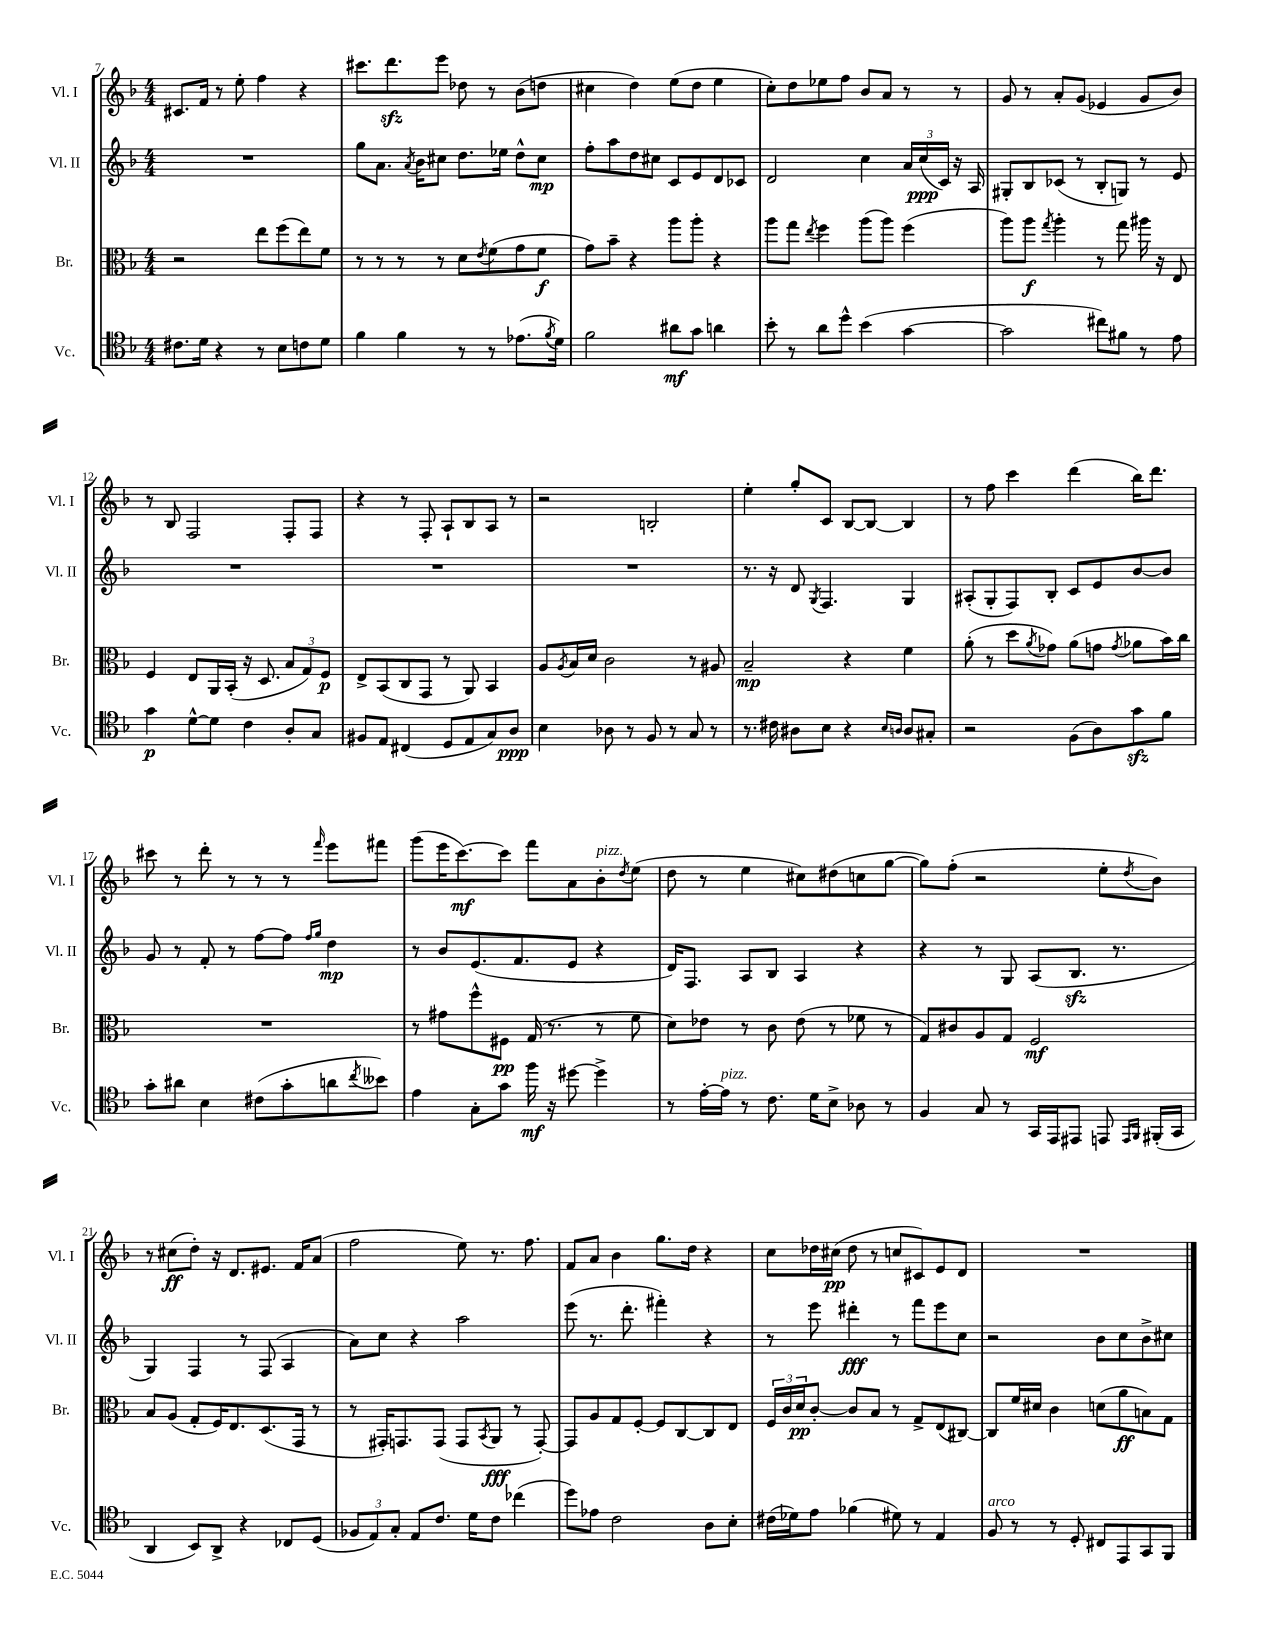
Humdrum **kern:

**kern	**kern	**kern	**kern
*staff4	*staff3	*staff2	*staff1
*clefC4	*clefC3	*clefG2	*clefG2
*k[b-]	*k[b-]	*k[b-]	*k[b-]
*M4/4	*M4/4	*M4/4	*M4/4
8.c#\L	2r	1r	8.c#/L
16d\Jk	.	.	16f/Jk
4r	.	.	8r
.	.	.	8ee'\
8r	8ee\L	.	4ff\
8B-\L	(8ff\	.	.
8c\	8ee\)	.	4r
8d\J	8f\J	.	.
=	=	=	=
4f\	8r	8gg\L	8.ccc#\L
.	8r	8.a\J	.
.	.	.	8.ddd\
4f\	8r	.	.
.	.	8qa/	.
.	.	16b-\LK	.
.	8r	8cc#\J	8eee\J
8r	8d\L	8.dd\L	8dd-\
.	8qe/	.	.
8r	(8f\	.	8r
.	.	16ee-\Jk	.
(8.e-\L	8g\	8dd^^\L	(8b-\L
.	8f\J	8cc#\J	8dd\J
8qf/	.	.	.
16d\Jk)	.	.	.
=	=	=	=
2f\	8g\L)	8ff'\L	4cc#\
.	8b-~\J	8aa\	.
.	4r	8dd\	4dd\)
.	.	8cc#\J	.
8a#\L	8aa\L	8c/L	(8ee\L
8g\J	8aa'\J	8e/	8dd\J
4a\	4r	8d/	4ee\
.	.	8c-/J	.
=	=	=	=
8b-'\	8aa\L	2d/	8cc'\L)
8r	8gg\J	.	8dd\
.	8qee/	.	.
8a\L	4ff\	.	8ee-\
8dd^^\J	.	.	8ff\J
(4b-\	(8aa\L	4cc\	8b-/L
.	8aa\J)	.	8a/J
[4g\	(4ff\	24a/LL	8r
.	.	(24cc/	.
.	.	24c/JJ)	.
.	.	16r	8r
.	.	16A/	.
=	=	=	=
2g\]	8aa\L)	8G#'/L	8g/
.	8aa\J	8B-/	8r
.	8qgg/	.	.
.	4aa'\	(8c-/J	8a'/L
.	.	8r	(8g/J
8cc#\L)	8r	8B-'/L	4e-/
8f#\J	8gg\	8G/J)	.
8r	16aa#\	8r	8g/L
.	16r	.	.
8e\	8E/	8e/	8b-/J)
=	=	=	=
4g\	4F/	1r	8r
.	.	.	8B-/
[8d^^\L	8E/L	.	2F/
8d\]J	16AA/L	.	.
.	(16BB-'/JJ	.	.
4c\	16r	.	.
.	8.D/	.	.
8A'/L	12B-/L	.	8F'/L
.	12G/)	.	.
8G/J	.	.	8F/J
.	12F/J	.	.
=	=	=	=
8F#/L	8E^/L	1r	4r
8E/J	(8BB-/	.	.
(4C#/	8C/	.	8r
.	8GG/J	.	8F'/
8D/L	8r	.	8A`/L
8E/	8AA/)	.	8B-/
8G/)	4BB-/	.	8A/J
8A/J	.	.	8r
=	=	=	=
4B-\	8A/L	1r	2r
.	8qA/	.	.
.	16B-/L	.	.
.	16d/JJ	.	.
8A-\	2c\	.	.
8r	.	.	.
8F/	.	.	2B'/
8r	.	.	.
8G/	8r	.	.
8r	8A#/	.	.
=	=	=	=
8.r	2B-~/	8.r	4ee'\
16c#\	.	16r	.
8A#\L	.	8d/	8gg'/L
.	.	8qG/	.
8B-\J	.	4.F/	8c/J
4r	4r	.	[8B-/L
.	.	.	8B-/_J
16qqB-/LL	.	.	.
16qqA/JJ	.	.	.
8A/L	4f\	4G/	4B-/]
8G#'/J	.	.	.
=	=	=	=
2r	(8a'\	(8A#'/L	8r
.	8r	8G'/	8ff\
.	8dd\L	8F/)	4ccc\
.	8qa/	.	.
.	8g-\J)	8B-'/J	.
(8F\L	(8a\L	8c/L	(4ddd\
8A\)	8g\J	8e/	.
.	8qg/	.	.
8g\	8a-\L	[8b-/	16bb-\LK)
.	.	.	8.ddd\J
8f\J	16b-\L)	8b-/]J	.
.	16cc\JJ	.	.
=	=	=	=
8g'\L	1r	8g/	8ccc#\
8a#\J	.	8r	8r
4B-\	.	8f'/	8ddd'\
.	.	8r	8r
(8c#\L	.	[8ff\L	8r
8g'\	.	8ff\]J	8r
.	.	16qqff/LL	.
.	.	16qqgg/JJ	16qqfff/
8a\	.	4dd\	8eee\L
8qcc/	.	.	.
8b--\J)	.	.	8fff#\J
=	=	=	=
4e\	8r	8r	(8ggg\L
.	8g#\L	8b-/L	16eee\K
.	.	.	[8.ccc\)
8G'\L	8ff^^\	(8.e/	.
8g\J	8F#\J	.	8ccc\]J
.	.	8.f/	.
16ff\	(16G/	.	8fff\L
16r	8.r	.	.
[8dd#\	.	8e/J	8a\
4dd#^\]	8r	4r	8b-'\
.	.	.	8qdd/
.	8f\	.	(8ee\J
=	=	=	=
8r	8d\L)	16d/LK)	8dd\
.	.	8.F/J	.
[16e'\LL	8e-\J	.	8r
16e\]JJ	.	.	.
8r	8r	8A/L	4ee\
8.c\	8c\	8B-/J	.
.	(8e-\	4A/	8cc#\L)
16d\LK	.	.	.
8B-^\J	8r	.	(8dd#\
8A-\	8f-\	4r	8cc\
8r	8r	.	[8gg\J
=	=	=	=
4F/	8G/L)	4r	8gg\]L)
.	8c#/	.	(8ff'\J
8G/	8A/	8r	2r
8r	8G/J	8G/	.
16GG/LL	2F/	(8A/L	.
16EE/J	.	.	.
8EE#/J	.	8.B-/J	.
8EE/	.	.	8ee'\L
.	.	8.r	.
16qqEE/LL	.	.	.
16qqFF/JJ	.	.	8qdd/
(16FF#'/LL	.	.	8b-\J)
16GG/JJ	.	.	.
=	=	=	=
4AA/	8B-/L	4G/)	8r
.	(8A/J	.	(8cc#\L
8BB-/L)	8G'/L	4F/	8dd'\J)
8AA^/J	16F/K)	.	16r
.	8.E/	.	8.d/L
4r	.	8r	.
.	(8.D/	(8F/	8.e#/J
8C-/L	.	4A/	.
.	16GG/Jk	.	16f/LK
(8D/J	8r	.	(8a/J
=	=	=	=
12F-/L	8r	8a\L)	2ff\
12E/)	.	.	.
.	16GG#'/LK)	8cc\J	.
12G'/J	.	.	.
.	8.GG/	.	.
8E/L	.	4r	.
8.c/J	(8GG/J	.	.
.	8GG/L	2aa\	8ee\)
16d\LK	.	.	.
.	8qBB-/	.	.
8c\J	8AA/J	.	8.r
(4cc-\	8r	.	.
.	.	.	8.ff\
.	[8GG'/)	.	.
=	=	=	=
8dd\L)	8GG/]L	(8eee\	8f/L
8e-\J	8A/	8.r	8a/J
2c\	8G/	.	4b-\
.	.	8.ddd'\	.
.	[8F'/J	.	.
.	8F/]L	4fff#'\)	8.gg\L
.	[8C/	.	.
.	.	.	16dd\Jk
8A\L	8C/]	4r	4r
8B-'\J	8E/J	.	.
=	=	=	=
(16c#\LL	24F/LL	8r	8cc\L
.	24c/	.	.
16d-\J)	.	.	.
.	24d/J	.	.
8e\J	[8c'/J	8eee\	16dd-\L
.	.	.	(16cc#\JJ
(4f-\	8c/]L	4ddd#'\	8dd-\
.	8B-/J	.	8r
8d#\)	8r	8r	8cc/L
8r	8G^/L	8fff\L	8c#/)
4E/	(8E/	8eee\	8e/
.	[8C#/J)	8cc\J	8d/J
=	=	=	=
8F/	8C#/]L	2r	1r
8r	16f/L	.	.
.	16d#/JJ	.	.
8r	4c\	.	.
8D'/	.	.	.
8C#/L	(8d\L	8b-\L	.
8EE/	8a\	8cc\	.
8GG/	8B\)	8b-^\	.
8FF/J	8G\J	8cc#\J	.
==	==	==	==
*-	*-	*-	*-
